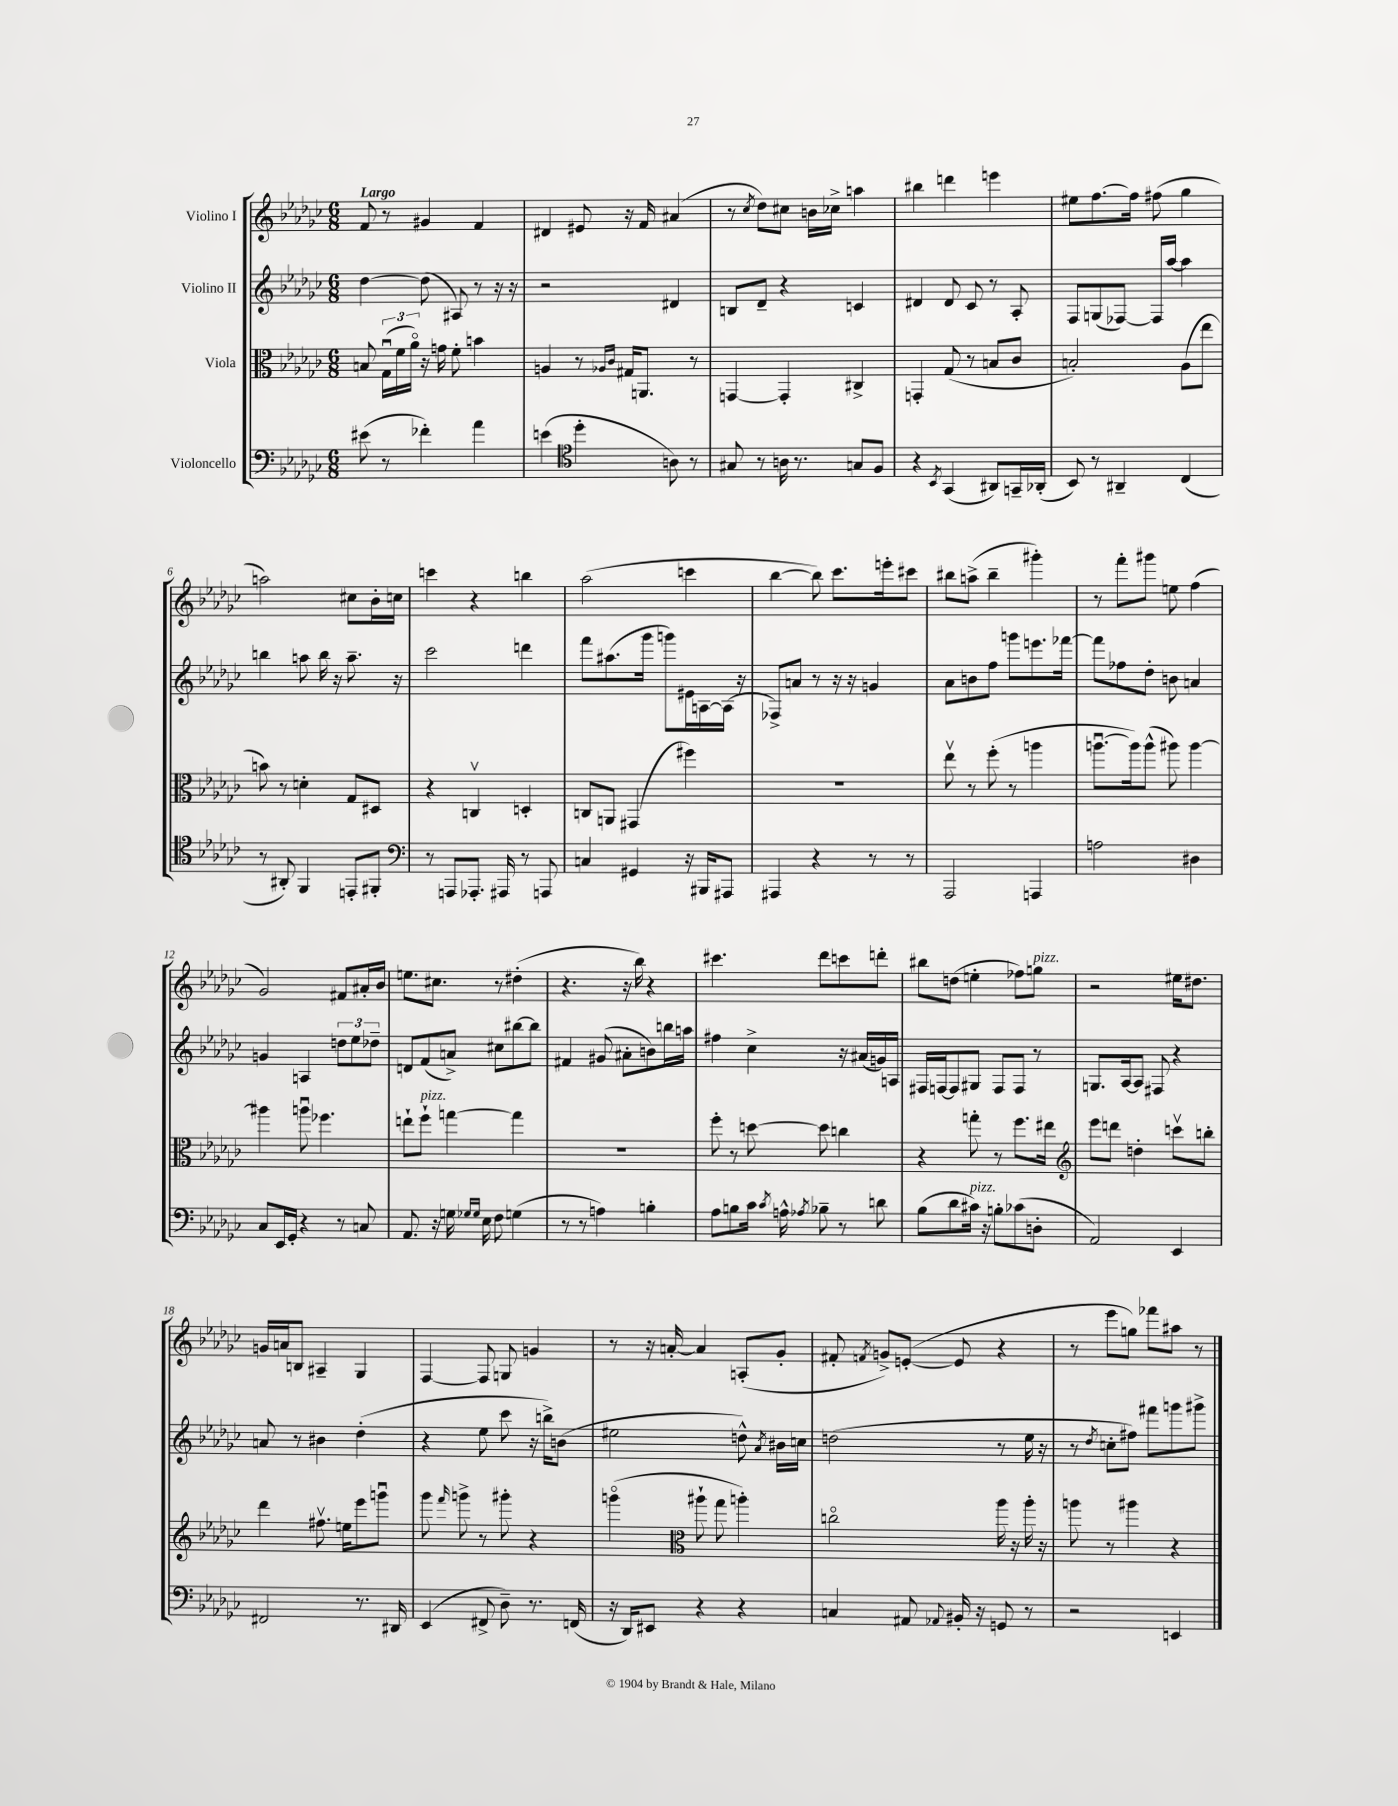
<<
\new StaffGroup <<
\new Staff = "s0" \with { instrumentName = "Violino I" } {
    \clef treble \key ges \major \numericTimeSignature \time 6/8 \tempo "Largo"
    \autoBeamOff f'8 r8 gis'4 f'4 |
    dis'4 eis'8 r16 f'16 ais'4( |
    r8 \acciaccatura { ces''8 } des''8[) cis''8] b'16[ ces''16]-> a''4 |
    bis''4 d'''4 e'''4 |
    eis''8[ f''8.~ f''16] fis''8( ges''4 |
    a''2) cis''8[ bes'16-. c''16] |
    c'''4 r4 b''4 |
    aes''2( c'''4 |
    bes''4~ bes''8) ces'''8.[ e'''16-. cis'''8] |
    bis''8[ a''8]->( bis''4-- gis'''4-.) |
    r8 f'''8[-. gis'''8] e''8 f''4( |
    ges'2) fis'8[ ais'16-. bes'16] |
    e''8.[ cis''8.] r8 dis''4-.( |
    r4. r16 bes''16) r4 |
    cis'''4. des'''8[ c'''8 d'''8]-. |
    bis''8[ d''8]( e''4-. fes''8[) g''8]^\markup { \italic "pizz." } |
    r2 eis''16[ dis''8.] |
    g'16[ a'16 b8] ais4-- ges4 |
    f4~ f8 g8 g'4 |
    r8 r16 a'16~-. a'4 a8[-.( ges'8]-. |
    fis'8-. \acciaccatura { f'8 } g'8[->) e'8]~-.( e'8 r4 |
    r8 ees'''8[ g''8]) fes'''8[ ais''8] r8 \bar "|." |
}
\new Staff = "s1" \with { instrumentName = "Violino II" } {
    \clef treble \key ges \major \numericTimeSignature \time 6/8
    \autoBeamOff des''4~ des''8( ais8) r8 r16 r16 |
    r2 dis'4 |
    b8[ des'8]-- r4 c'4 |
    dis'4 dis'8 ces'8 r8 aes8-. |
    f8[ g8( fes8]~) fes16[ aes''16]~ aes''4 |
    b''4 a''8 b''16 r16 a''8.-- r16 |
    ces'''2 d'''4 |
    f'''8[ ais''8.( ges'''16] g'''8[) eis'16 a16~ a16]( r16 |
    fes8[->) a'8] r8 r16 r16 g'4 |
    aes'8[ b'8 f''8] g'''8[ e'''8. fes'''16]~ |
    fes'''8[ fes''8 des''8]-. b'8 a'4 |
    g'4 a4 \tuplet 3/2 { d''8[ ees''8 des''8]-- } |
    d'8[ f'8( a'8]->) cis''8[ bis''8~ bis''8] |
    fis'4 gis'8( ais'8[-. b'8) b''16 a''16] |
    fis''4 ces''4-> r16 ais'16[( g'16) a16] |
    fis16[ f16~ f8 gis8] f8[ f8] r8 |
    g8.[ aes16~ aes8] fis8 r4 |
    a'8 r8 bis'4 des''4-.( |
    r4 ees''8 ces'''8 r16 b''16[->) b'8]( |
    eis''2 d''8-^) \acciaccatura { aes'8 } bis'16[ c''16] |
    d''2( r8 ees''16 r16 |
    r8 \acciaccatura { des''8 } c''8[-. fis''8]) fis'''8[ g'''8 gis'''8]-> \bar "|." |
}
\new Staff = "s2" \with { instrumentName = "Viola" } {
    \clef alto \key ges \major \numericTimeSignature \time 6/8
    \autoBeamOff b8 \tuplet 3/2 { ges16[\downbow( f'16 aes'16]\flageolet) } r16 g'16 f'8-. b'4 |
    a4 r8 \grace { aes16[ ces'16] } gis16[ a,8.] r8 |
    g,4~ g,4-. cis4-> |
    g,4-. ges8( r8 b8[ ces'8] |
    b2-.) aes8[( ees''8] |
    b'8) r8 d'4-. ges8[ dis8] |
    r4 c4\upbow d4-. |
    c8[ a,8] gis,4( fis''4) |
    R2. |
    ees''8\upbow r8 f''8-.( r8 a''4 |
    a''8.[~\downbow a''16) a''8]-^( ais''8) ais''4~ |
    ais''4 a''8\downbow fes''4. |
    e''8[-! f''8]-!^\markup { \italic "pizz." } g''4~ g''4 |
    R2. |
    f''8-. r8 d''8~ d''8 c''4 |
    r4 g''8-. r8 f''8.[ eis''16] |
    \clef treble ees'''8[ d'''8] d''4-. c'''8[\upbow b''8]-. |
    des'''4 fis''8.\upbow e''16[ ees'''8 g'''8]\downbow |
    ges'''8 \grace { f'''16 } g'''8-> r8 gis'''8-. r4 |
    g'''4\flageolet( \clef alto ais''8-! ges''8 a''4-.) |
    c''2\flageolet aes''16 r16 aes''16-. r16 |
    a''8 r8 ais''4 r4 \bar "|." |
}
\new Staff = "s3" \with { instrumentName = "Violoncello" } {
    \clef bass \key ges \major \numericTimeSignature \time 6/8
    \autoBeamOff eis'8( r8 fes'4-.) aes'4 |
    e'4( \clef tenor des''4-. a8) r8 |
    gis8 r8 a16 r8. g8[ f8] |
    r4 \acciaccatura { bes,8 } ges,4( ais,8[) g,16-- aes,16]-.( |
    bes,8) r8 ais,4-- ces4( |
    r8 ais,8-.) f,4 e,8[-. fis,8]-. |
    \clef bass r8 a,,8[ aes,,8.]-. ais,,16 r8 a,,8 |
    c4 gis,4 r16 bis,,16[ ais,,8] |
    ais,,4 r4 r8 r8 |
    aes,,2 a,,4 |
    a2 dis4 |
    ces8[ ees,16 ges,16]-. r4 r8 c8 |
    aes,8. r16 g16 \grace { ges16[ ges16] } ees16 f8 g4( |
    r8 r8 a4) b4-. |
    aes8[ b8 ces'16] \acciaccatura { ces'8 } a16-^ \acciaccatura { aes8 } bes8-- r8 d'8 |
    bes8[( des'8 cis'16]^\markup { \italic "pizz." }) r16 b8[-. ces'8( d8]-. |
    aes,2) ees,4 |
    fis,2 r8. dis,16 |
    ees,4( fis,8-> des8--) r8. f,16( |
    r16 des,16[) eis,8] r4 r4 |
    c4 ais,8 \appoggiatura { aes,8 } bis,16-. r16 g,8 r8 |
    r2 e,4 \bar "|." |
}
>>
>>
